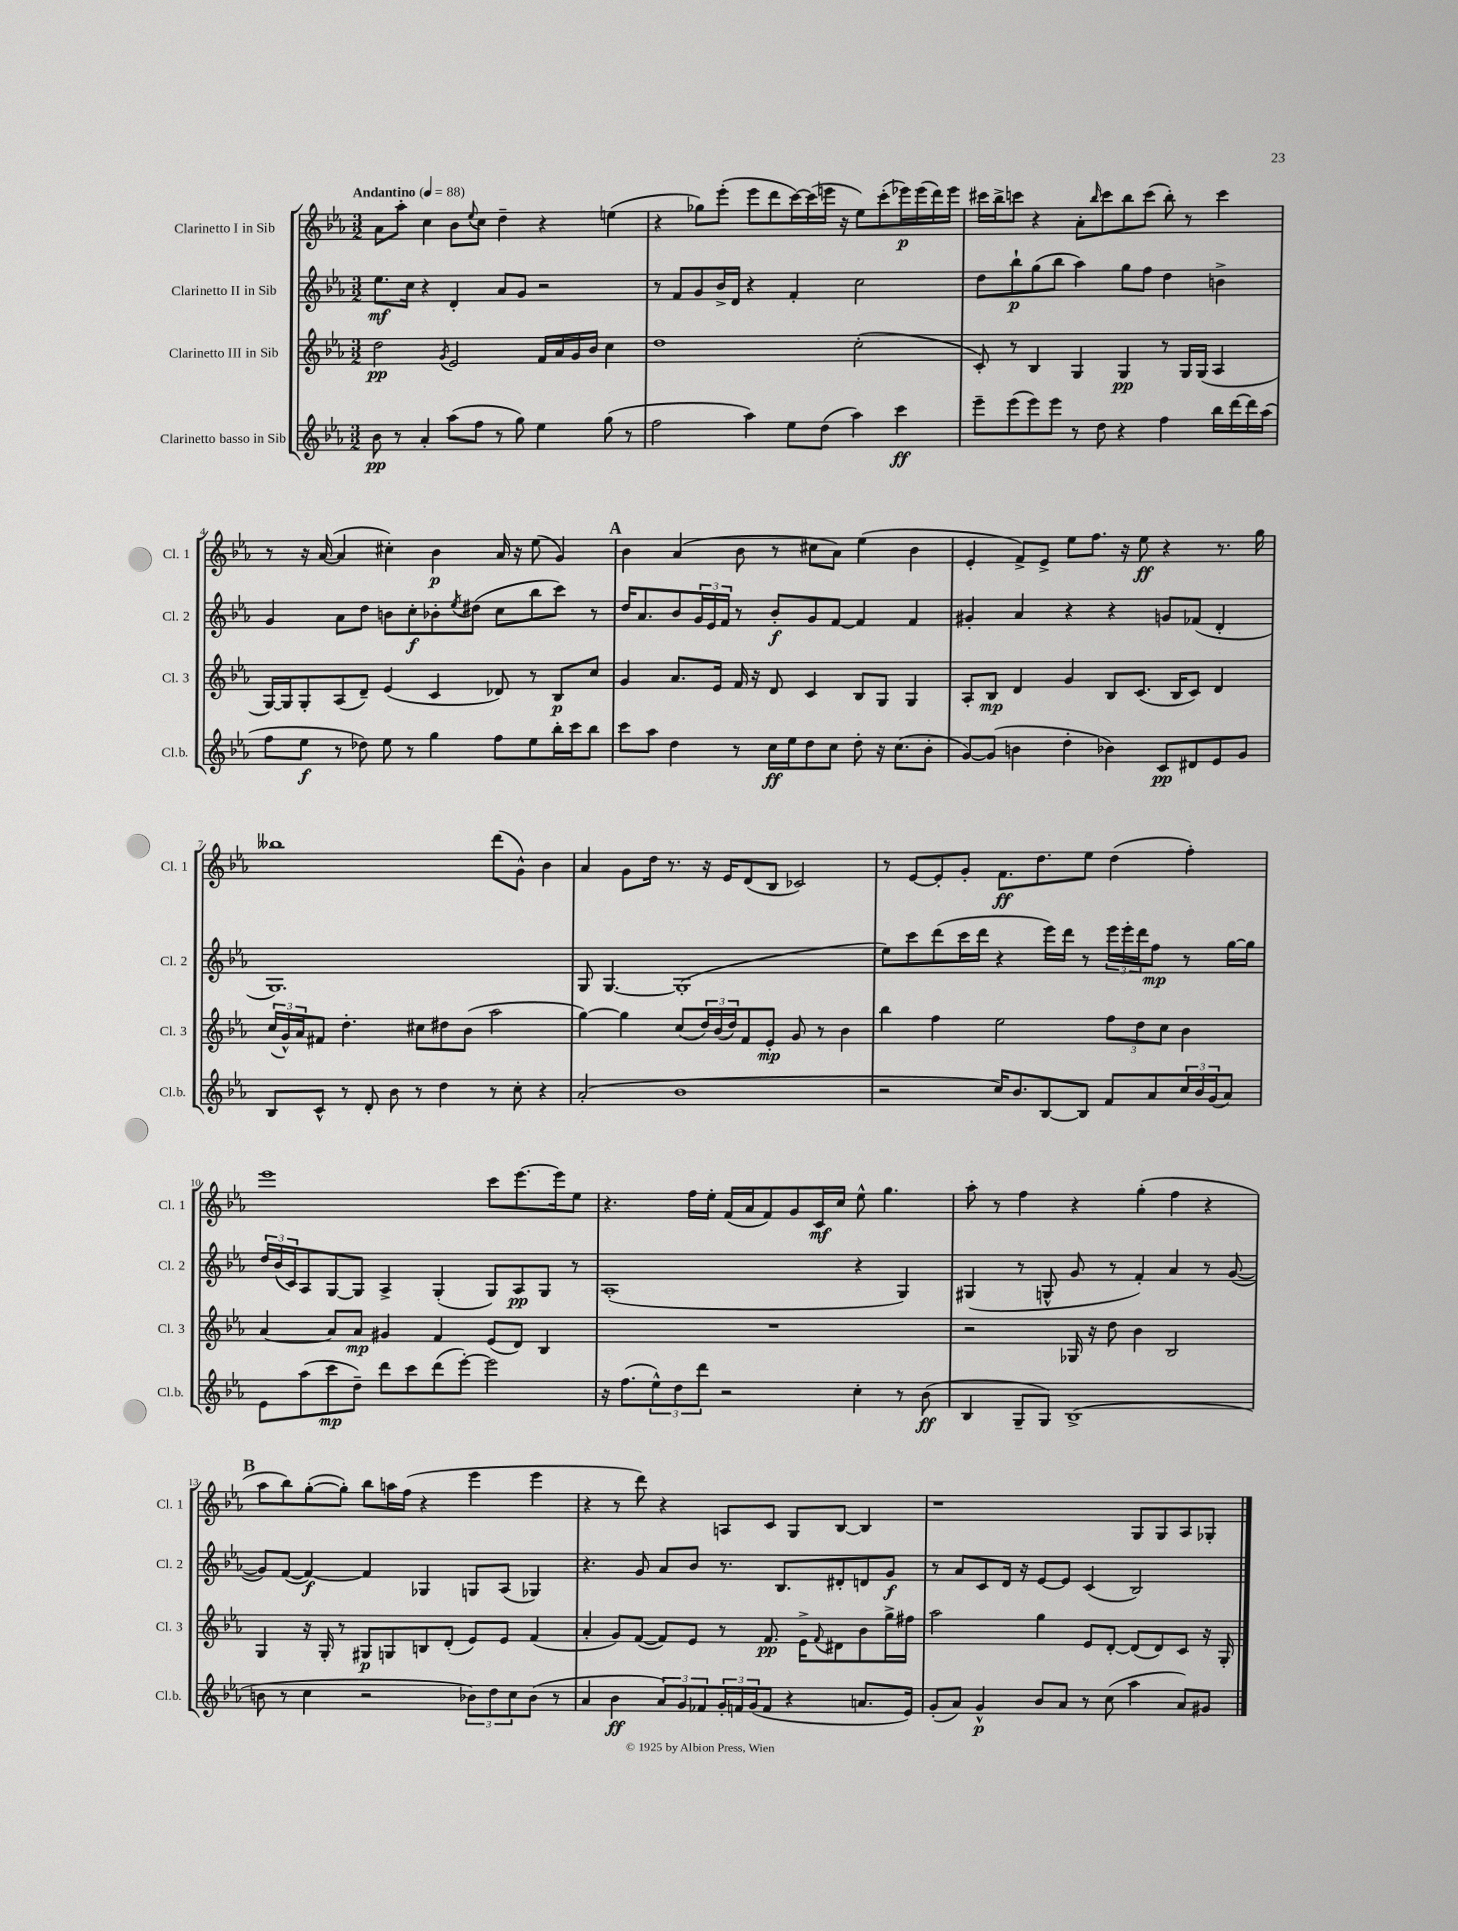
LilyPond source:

<<
\new StaffGroup <<
\new Staff = "s0" \with { instrumentName = "Clarinetto I in Sib" shortInstrumentName = "Cl. 1" } {
    \clef treble \key ees \major \numericTimeSignature \time 3/2 \tempo "Andantino" 4 = 88
    aes'8 aes''8-. c''4 bes'8 \appoggiatura { ees''8 } c''8 d''4-- r4 e''4( |
    r4 ges''8) ees'''8-.( ees'''8 d'''8 c'''16~) c'''16( e'''16 r16 ees''8) c'''8-.( ees'''16\p) ees'''16( d'''16) ees'''16 |
    cis'''16 bes''16-> c'''8 r4 aes'8-. \grace { bes''16 } c'''8 bes''8 c'''8( bes''8-.) r8 c'''4 |
    r8 r16 aes'16~( aes'4 cis''4-.) bes'4\p aes'16 r16 ees''8( g'4) |
    \mark \markup { \bold "A" } bes'4 aes'4( bes'8 r8 cis''8 aes'8) ees''4( bes'4 |
    ees'4-. f'8->) ees'8-> ees''8 f''8. r16 ees''8\ff r4 r8. g''16 |
    beses''1 d'''8( g'8-^) bes'4 |
    aes'4 g'8 d''16 r8. r16 ees'16 d'8( bes8 ces'2) |
    r8 ees'8~ ees'8-. g'8-. f'8.\ff d''8. ees''8 d''4( f''4-.) |
    ees'''1 c'''8 ees'''8.~ ees'''16 ees''8 |
    r4. f''16 ees''16-. f'16( aes'16 f'8) g'8 c'16\mf c''16 ees''8-^ g''4. |
    aes''8-. r8 f''4 r4 g''4-.( f''4 r4 |
    \mark \markup { \bold "B" } aes''8 bes''8) g''8~-.( g''8-.) bes''8 a''16 f''16( r4 ees'''4 ees'''4 |
    r4 r8 d'''8) r4 a8 c'8 g8 bes8~ bes4 |
    r1 g8 g8 aes8 ges8-. \bar "|." |
}
\new Staff = "s1" \with { instrumentName = "Clarinetto II in Sib" shortInstrumentName = "Cl. 2" } {
    \clef treble \key ees \major \numericTimeSignature \time 3/2
    ees''8.\mf c''16 r4 d'4-. aes'8 g'8 r2 |
    r8 f'8 g'8 bes'16-> d'16 r4 f'4-. c''2 |
    d''8 bes''8-!\p g''8( bes''8 aes''4) g''8 f''8 d''4 b'4-> |
    g'4 aes'8 d''8 b'8 c''8-.\f bes'8-. \acciaccatura { ees''8 } dis''8( c''8 bes''8 c'''8) r8 |
    \mark \markup { \bold "A" } d''16 aes'8. bes'8 \tuplet 3/2 { g'16 ees'16 f'16 } r8 bes'8-.\f g'8 f'8~ f'4 f'4 |
    gis'4-. aes'4 r4 r4 g'8 fes'8( d'4-. |
    g1.) |
    g8 g4.~ g1-.( |
    ees''8) c'''8 d'''8( c'''16 d'''16 r4 ees'''16) d'''16 r8 \tuplet 3/2 { ees'''16 ees'''16-. d'''16 } f''8\mp r8 g''16~ g''16 |
    \tuplet 3/2 { d''16 bes'16( c'16) } aes8 g8~ g8 aes4-> g4-.( g8) aes8\pp g8 r8 |
    aes1-.( r4 g4) |
    gis4( r8 g8-^ g'8 r8 f'4-.) aes'4 r8 g'8~( |
    \mark \markup { \bold "B" } g'8) f'8~( f'4~\f) f'4 ges4 g8 aes8( ges4) |
    r4. g'8 aes'8 bes'8 r8. bes8. dis'8-. d'8 g'8\f |
    r8 aes'8 c'8 d'16 r16 ees'8~ ees'8 c'4( bes2) \bar "|." |
}
\new Staff = "s2" \with { instrumentName = "Clarinetto III in Sib" shortInstrumentName = "Cl. 3" } {
    \clef treble \key ees \major \numericTimeSignature \time 3/2
    d''2\pp \acciaccatura { g'8 } ees'2 f'16 aes'16 g'16 bes'16 c''4 |
    d''1 c''2-.( |
    c'8-.) r8 bes4 g4 g4\pp r8 g16 g16( aes4 |
    g16~) g16 g8-. aes8( d'8--) ees'4( c'4 des'8) r8 bes8\p c''8 |
    \mark \markup { \bold "A" } g'4 aes'8. ees'16 f'16 r16 d'8 c'4 bes8 g8 g4 |
    aes8-. bes8\mp d'4 g'4 bes8 c'8.( bes16 c'8) d'4 |
    \tuplet 3/2 { c''16( g'16-^) aes'16 } fis'8 d''4.-. cis''8 dis''8 bes'8( aes''2 |
    g''4~) g''4 c''8( \tuplet 3/2 { d''16) bes'16( d''16) } f'8 ees'8-.\mp g'8 r8 bes'4 |
    bes''4 f''4 ees''2 \tuplet 3/2 { f''8 d''8 c''8 } bes'4 |
    aes'4~ aes'8 aes'8\mp gis'4 f'4 ees'8( d'8) bes4 |
    R1. |
    r2 ges16 r16 d''8 bes'4 bes2 |
    \mark \markup { \bold "B" } g4 r16 g16-. r8 gis8\p g8 b8 d'8-.( ees'8) ees'8 f'4( |
    aes'4-. g'8) f'8~( f'8) ees'8 r8 f'8.\pp ees'16-> \appoggiatura { f'8 } dis'8 bes'8 g''16-> fis''16 |
    aes''2 g''4 ees'8 d'8~-. d'8( d'8) c'8 r16 g16-. \bar "|." |
}
\new Staff = "s3" \with { instrumentName = "Clarinetto basso in Sib" shortInstrumentName = "Cl.b." } {
    \clef treble \key ees \major \numericTimeSignature \time 3/2
    bes'8\pp r8 aes'4-. aes''8( f''8 r8 g''8) ees''4 g''8( r8 |
    f''2 aes''4) ees''8 d''8( aes''4) c'''4\ff |
    ees'''8-- ees'''8( ees'''8) ees'''8 r8 d''8 r4 f''4 bes''16 d'''16~ d'''16 aes''16( |
    f''8 ees''8\f r8 des''8) ees''8 r8 g''4 f''8 ees''8 bes''16-. c'''16 bes''8 |
    \mark \markup { \bold "A" } c'''8 aes''8 d''4 r8 c''16\ff ees''16 d''8 c''8 d''8-. r16 c''8.( bes'8-. |
    g'8~) g'8( b'4 d''4-. bes'4) c'8\pp dis'8 ees'8 g'8 |
    bes8 c'8-^ r8 d'8-. bes'8 r8 d''4 r8 c''8-. r4 |
    aes'2-.( bes'1 |
    r2 c''16) bes'8. bes8~ bes8 f'8 aes'8 \tuplet 3/2 { c''16 bes'16 g'16( } aes'8) |
    ees'8 aes''8( c'''8\mp d''8--) d'''8 c'''8 d'''8( ees'''8~-.) ees'''2 |
    r16 f''8.( \tuplet 3/2 { ees''8-^) d''8 d'''8 } r2 c''4-. r8 bes'8\ff( |
    bes4 g8-- g8) bes1->( |
    \mark \markup { \bold "B" } b'8 r8 c''4 r2 \tuplet 3/2 { bes'8) d''8 c''8 } bes'8( r8 |
    aes'4 bes'4\ff \tuplet 3/2 { aes'8) g'8 fes'8 } \tuplet 3/2 { g'16-. f'16 g'16( } f'8 r4 a'8. ees'16) |
    g'8-.( aes'8) g'4-^\p bes'8 aes'8 r8 c''8( aes''4 aes'8) gis'8 \bar "|." |
}
>>
>>
